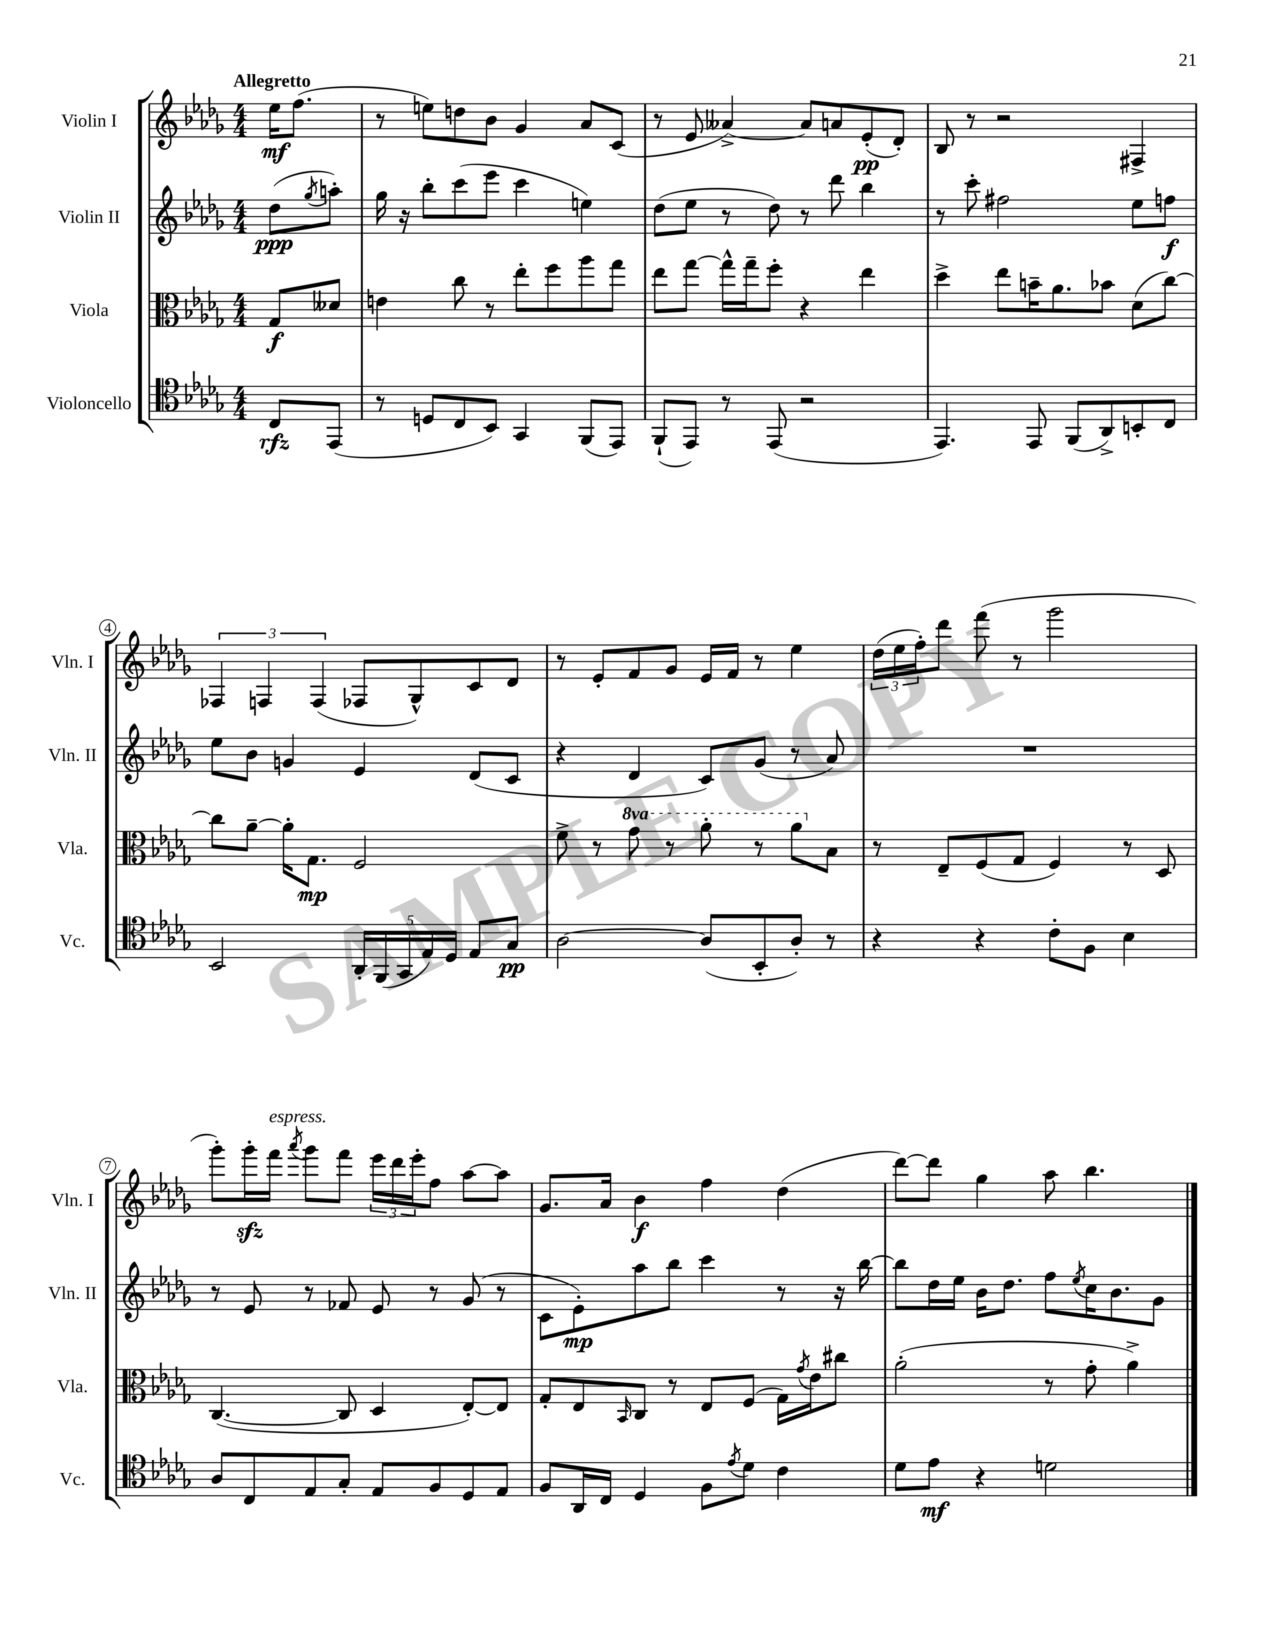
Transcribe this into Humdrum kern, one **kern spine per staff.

**kern	**kern	**kern	**kern
*staff4	*staff3	*staff2	*staff1
*clefC4	*clefC3	*clefG2	*clefG2
*k[b-e-a-d-g-]	*k[b-e-a-d-g-]	*k[b-e-a-d-g-]	*k[b-e-a-d-g-]
*M4/4	*M4/4	*M4/4	*M4/4
8C	8G-	(8dd-	16ee-
.	.	.	(8.ff
.	.	8qgg-	.
(8EE-	8d--	8aa')	.
=	=	=	=
8r	4e	16gg-	8r
.	.	16r	.
8D	.	8bb-'	8ee)
8C	8cc	(8ccc	8dd
8BB-)	8r	8eee-	8b-
4GG-	8ee-'	4ccc	4g-
.	8ff	.	.
(8FF	8aa-	4ee)	8a-
8EE-)	8gg-	.	(8c
=	=	=	=
(8FF`	8ee-	(8dd-	8r
8EE-)	[8gg-	8ee-	8e-
8r	16gg-^^]	8r	[4a--^)
.	16gg-~	.	.
(8EE-	8ff'	8dd-)	.
2r	4r	8r	8a--]
.	.	8ddd-	8a
.	4ee-	4bb-	(8e-'
.	.	.	8d-')
=	=	=	=
4.EE-)	4dd-^	8r	8B-
.	.	8ccc'	8r
.	8ee-	2ff#	2r
8EE-	16b~	.	.
.	8.a-	.	.
(8FF	.	.	.
8AA-^)	8b-	.	.
8BB'	(8d-	8ee-	4F#^
8C	[8cc)	8ff	.
=	=	=	=
2BB-	8cc]	8ee-	6F-
.	[8a-~	8b-	.
.	.	.	6F
.	16a-']	4g	.
.	8.G-	.	.
.	.	.	(6F
20AA-'	2F	4e-	8F-
(20FF	.	.	.
20GG-	.	.	.
.	.	.	8G-^^)
20E-)	.	.	.
20D-	.	.	.
8E-	.	(8d-	8c
8G-	.	8c	8d-
=	=	=	=
[2A-	8f^	4r	8r
.	8r	.	8e-'
.	8gg-	4d-	8f
.	8r	.	8g-
(8A-]	8aa-'	8c)	16e-
.	.	.	16f
8BB-'	8r	(8g-	8r
8A-')	8aa-	8r	4ee-
8r	8B-	8a-)	.
=	=	=	=
4r	8r	1r	(24dd-
.	.	.	24ee-
.	.	.	24ff')
.	8E-~	.	8ddd-
4r	(8F	.	(8fff
.	8G-	.	8r
8c'	4F)	.	2ggg-
8F	.	.	.
4B-	8r	.	.
.	8D-	.	.
=	=	=	=
8A-	([4.C	8r	8ggg-')
8C	.	8e-	16ggg-'
.	.	.	16fff
.	.	.	8qaaa-
8E-	.	8r	8ggg-
8G-'	8C]	8f-	8fff
8E-	4D-	8e-	24eee-
.	.	.	24ddd-
.	.	.	24eee-'
8F	.	8r	8ff
8D-	[8E-')	(8g-	[8aa-
8E-	8E-]	8r	8aa-]
=	=	=	=
8F	8G-'	8c	8.g-
16AA-	8E-	8e-')	.
16C	.	.	16a-
.	16qqBB-	.	.
4D-	8C	8aa-	4b-
.	8r	8bb-	.
8F	8E-	4ccc	4ff
8qe-	.	.	.
8d-	(8F	.	.
4c	16G-)	8r	(4dd-
.	8qg-	.	.
.	16e-	.	.
.	8cc#	16r	.
.	.	[16bb-	.
=	=	=	=
8d-	(2a-'	8bb-]	[8ddd-)
8e-	.	16dd-	8ddd-]
.	.	16ee-	.
4r	.	16b-	4gg-
.	.	8.dd-	.
2d	8r	8ff	8aa-
.	.	8qee-	.
.	8g-'	16cc	4.bb-
.	.	8.b-	.
.	4a-^)	.	.
.	.	8g-	.
==	==	==	==
*-	*-	*-	*-
